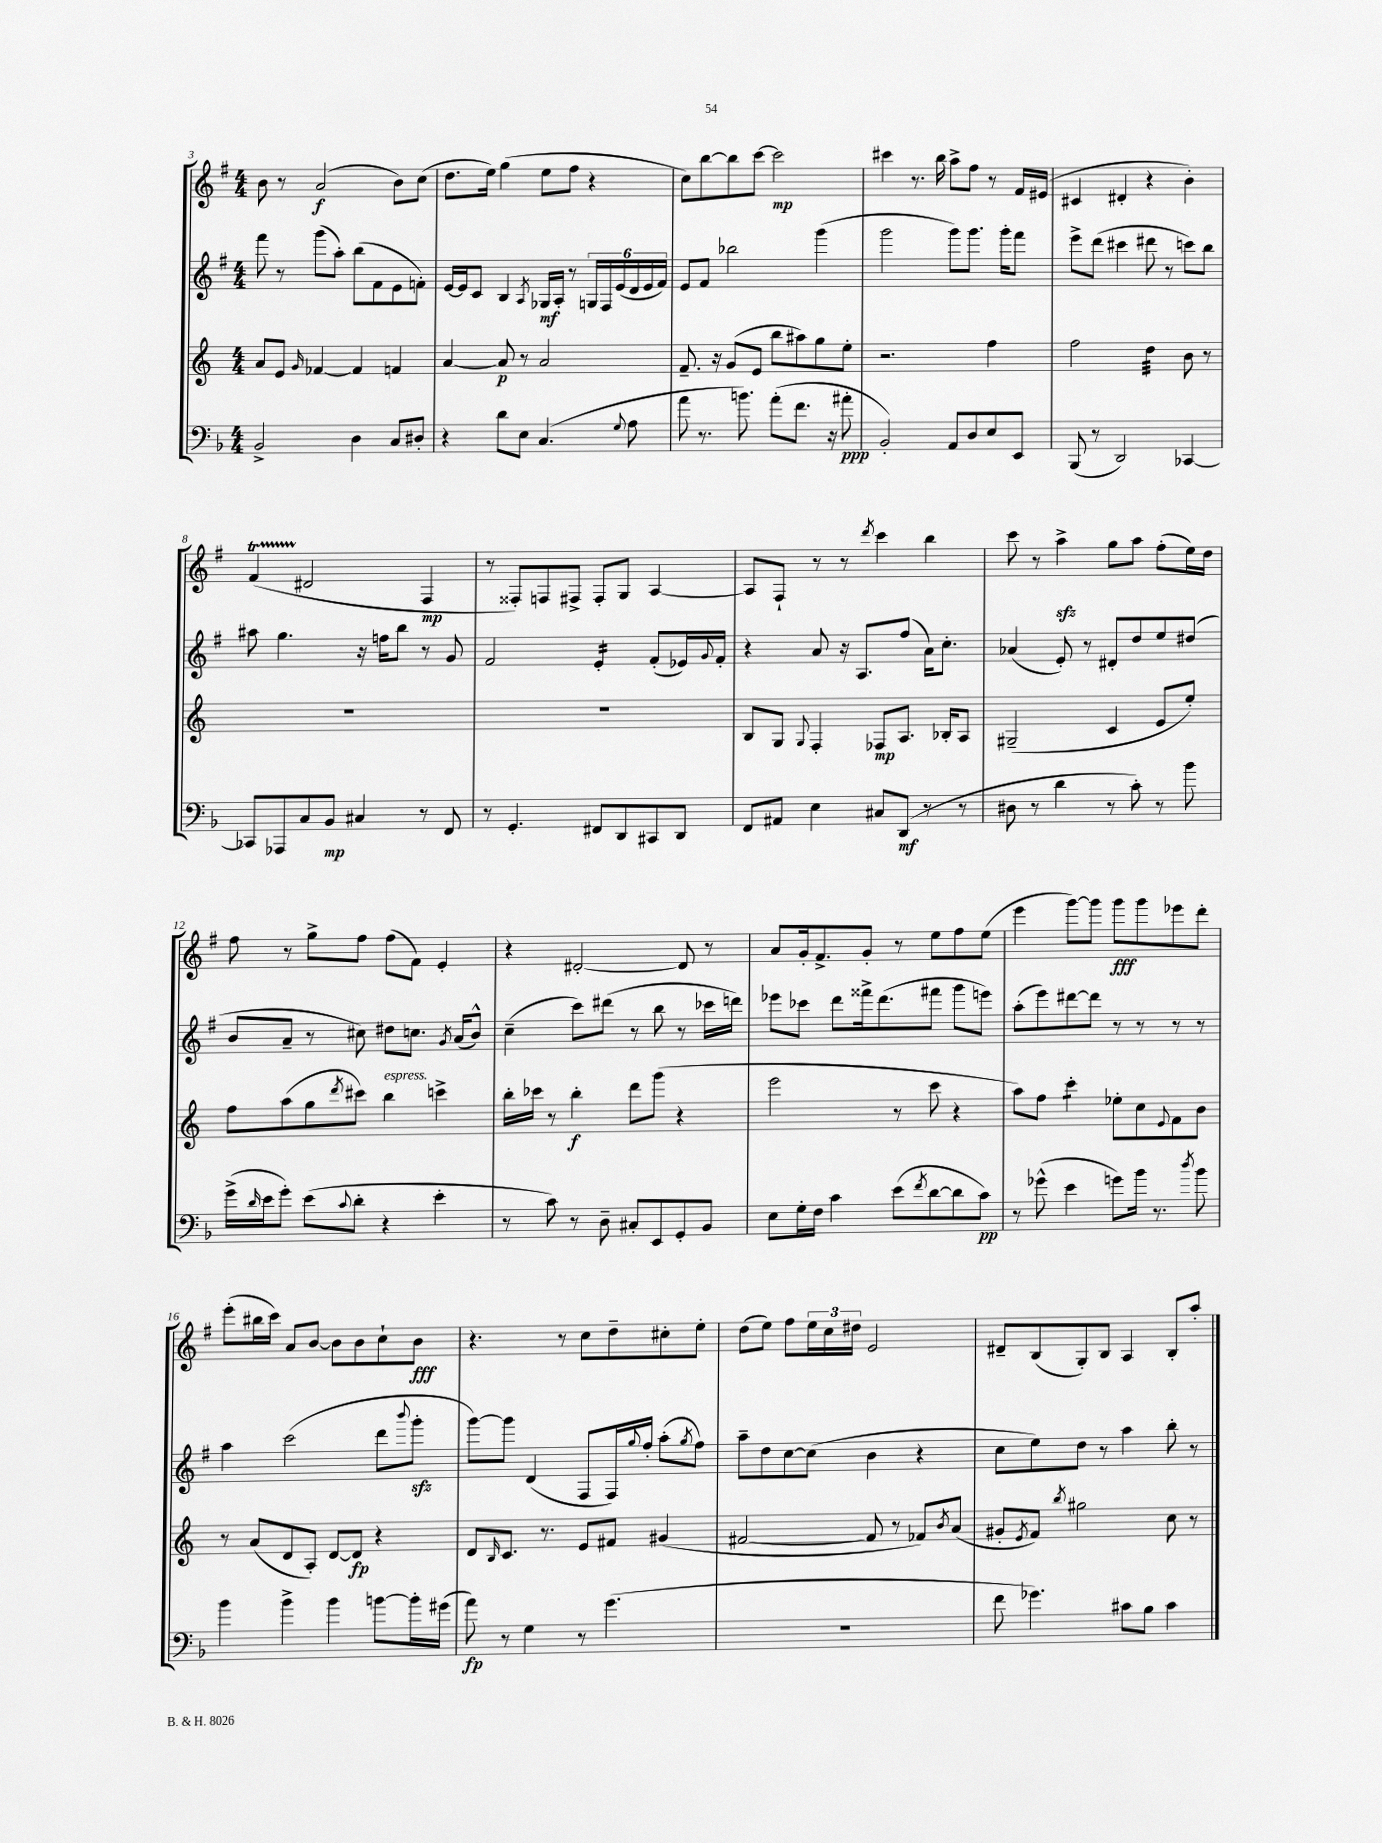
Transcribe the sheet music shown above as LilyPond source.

<<
\new StaffGroup <<
\new Staff = "s0" {
    \clef treble \key g \major \numericTimeSignature \time 4/4
    b'8 r8 a'2\f( b'8) c''8( |
    d''8. e''16) g''4( e''8 fis''8 r4 |
    c''8) b''8~ b''8 c'''8~ c'''2\mp |
    cis'''4 r8. b''16 a''8-> fis''8 r8 fis'16 eis'16( |
    cis'4 dis'4-. r4 b'4-.) |
    fis'4\startTrillSpan( dis'2\stopTrillSpan fis4\mp |
    r8 fisis8-.) f8 fis8-> fis8-. g8 a4~ |
    a8 fis8-! r8 r8 \acciaccatura { d'''8 } c'''4 b''4 |
    c'''8 r8 a''4->\sfz g''8 a''8 fis''8-.( e''16) d''16 |
    fis''8 r8 g''8-> fis''8 fis''8( fis'8) e'4-. |
    r4 dis'2~-. dis'8 r8 |
    a'8 g'16-. fis'8.-> g'8-. r8 e''8 fis''8 e''8( |
    e'''4 g'''8~) g'''8 g'''8\fff g'''8 ees'''8 d'''8-. |
    e'''8-.( bis''16 c'''16) a'8 b'8~ b'8 b'8 c''8-! b'8\fff |
    r4. r8 c''8 d''8-- cis''8-. e''8-. |
    d''8( e''8) fis''8 \tuplet 3/2 { e''16 c''16 dis''16 } e'2 |
    dis'8-- b8( g8-.) b8 a4 b8-. a''8-. \bar "|." |
}
\new Staff = "s1" {
    \clef treble \key g \major \numericTimeSignature \time 4/4
    fis'''8 r8 g'''8( a''8-.) b''8( fis'8 e'8 f'8-.) |
    e'16~ e'16 c'8 b4 \acciaccatura { a8 } ges16\mf a16-. r8 \tuplet 6/4 { g16 fis16 e'16( d'16 e'16 fis'16) } |
    e'8 fis'8 bes''2 g'''4( |
    g'''2 g'''8) g'''8. g'''16-. fis'''8 |
    e'''8-> d'''8( cis'''4 dis'''8 r8 c'''8) b''8 |
    ais''8 g''4. r16 f''16 b''8 r8 g'8 |
    fis'2 e'4:16-. fis'8-.( ees'16) \appoggiatura { g'8 } fis'16-. |
    r4 a'8 r16 a8. fis''8( a'16) c''8.-. |
    aes'4( e'8-.) r8 dis'8-. d''8 e''8 dis''8( |
    b'8 a'8-- r8 cis''8) dis''8 c''8. \acciaccatura { g'8 } a'16( b'8-^) |
    c''4--( c'''8) dis'''8( r8 b''8 r8 ces'''16 d'''16) |
    ees'''8 ces'''8 d'''8 fisis'''16-> d'''8.( fis'''8 g'''8 e'''8) |
    a''8-.( e'''8) dis'''8~ dis'''8 r8 r8 r8 r8 |
    a''4 c'''2( d'''8 \appoggiatura { b'''8 } g'''8-.\sfz |
    g'''8~) g'''8 d'4( fis8 fis16) \appoggiatura { g''8 } fis''16-. a''8-.( \acciaccatura { g''8 } fis''8) |
    a''8-- d''8 c''8~ c''8( b'4 r4 |
    c''8 e''8) d''8 r8 a''4 b''8-. r8 \bar "|." |
}
\new Staff = "s2" {
    \clef treble \key c \major \numericTimeSignature \time 4/4
    a'8 e'8 \grace { g'16 } fes'4~ fes'4 f'4 |
    a'4~ a'8\p r8 a'2 |
    f'8.-- r16 g'8( e'8 b''8 ais''8) g''8 e''8-. |
    r2. f''4 |
    f''2 d''4:32 b'8 r8 |
    R1 |
    R1 |
    b8 g8 \appoggiatura { g8 } f4-. fes8\mp a8. bes16-. a8 |
    gis2--( c'4 e'8 e''8-.) |
    f''8 a''8( g''8 \acciaccatura { d'''8 } cis'''8) b''4^\markup { \italic "espress." } c'''4-> |
    b''16-. ces'''16 r8 b''4-.\f d'''8 g'''8( r4 |
    e'''2 r8 c'''8 r4 |
    a''8) f''8 c'''4:8-. ees''8-. c''8 \appoggiatura { e'8 } f'8 b'8 |
    r8 a'8( d'8 a8-.) d'8~ d'8\fp r4 |
    d'8 \grace { b16 } c'8. r8. e'8 fis'8 gis'4( |
    fis'2~ fis'8 r8 fes'8) \acciaccatura { b'8 } a'8( |
    gis'8-. \acciaccatura { e'8 } f'8) \acciaccatura { b''8 } gis''2 c''8 r8 \bar "|." |
}
\new Staff = "s3" {
    \clef bass \key f \major \numericTimeSignature \time 4/4
    bes,2-> d4 c8 dis8-. |
    r4 d'8 e8 c4.( \appoggiatura { g8 } a8 |
    a'8 r8. b'8.) a'8-.( f'8. r16 ais'8-.\ppp |
    bes,2-.) a,8 d8 e8 e,8 |
    bes,,8( r8 d,2) ces,4~ |
    ces,8 aes,,8 c8 bes,8\mp cis4 r8 f,8 |
    r8 g,4.-. fis,8 d,8 cis,8 d,8 |
    f,8 ais,8 e4 cis8 d,8\mf( r8 r8 |
    dis8 r8 d'4 r8 c'8-.) r8 bes'8 |
    g'16->( \grace { d'16 } e'16 g'8-.) e'8( \appoggiatura { c'8 } d'8-. r4 e'4-. |
    r8 c'8) r8 d8-- cis8-. e,8 g,8-. bes,8 |
    e8 g16-. f16 c'4 e'8( \acciaccatura { f'8 } d'8~ d'8 c'8\pp) |
    r8 ges'8-^( e'4 g'8) bes'16 r8. \acciaccatura { d''8 } bes'8 |
    bes'4 bes'4-> bes'4 b'8~ b'16-. gis'16( |
    a'8\fp) r8 g4 r8 g'4.( |
    R1 |
    f'8 ges'4.) cis'8 bes8 cis'4 \bar "|." |
}
>>
>>
\layout { \context { \Score currentBarNumber = #3 } }
